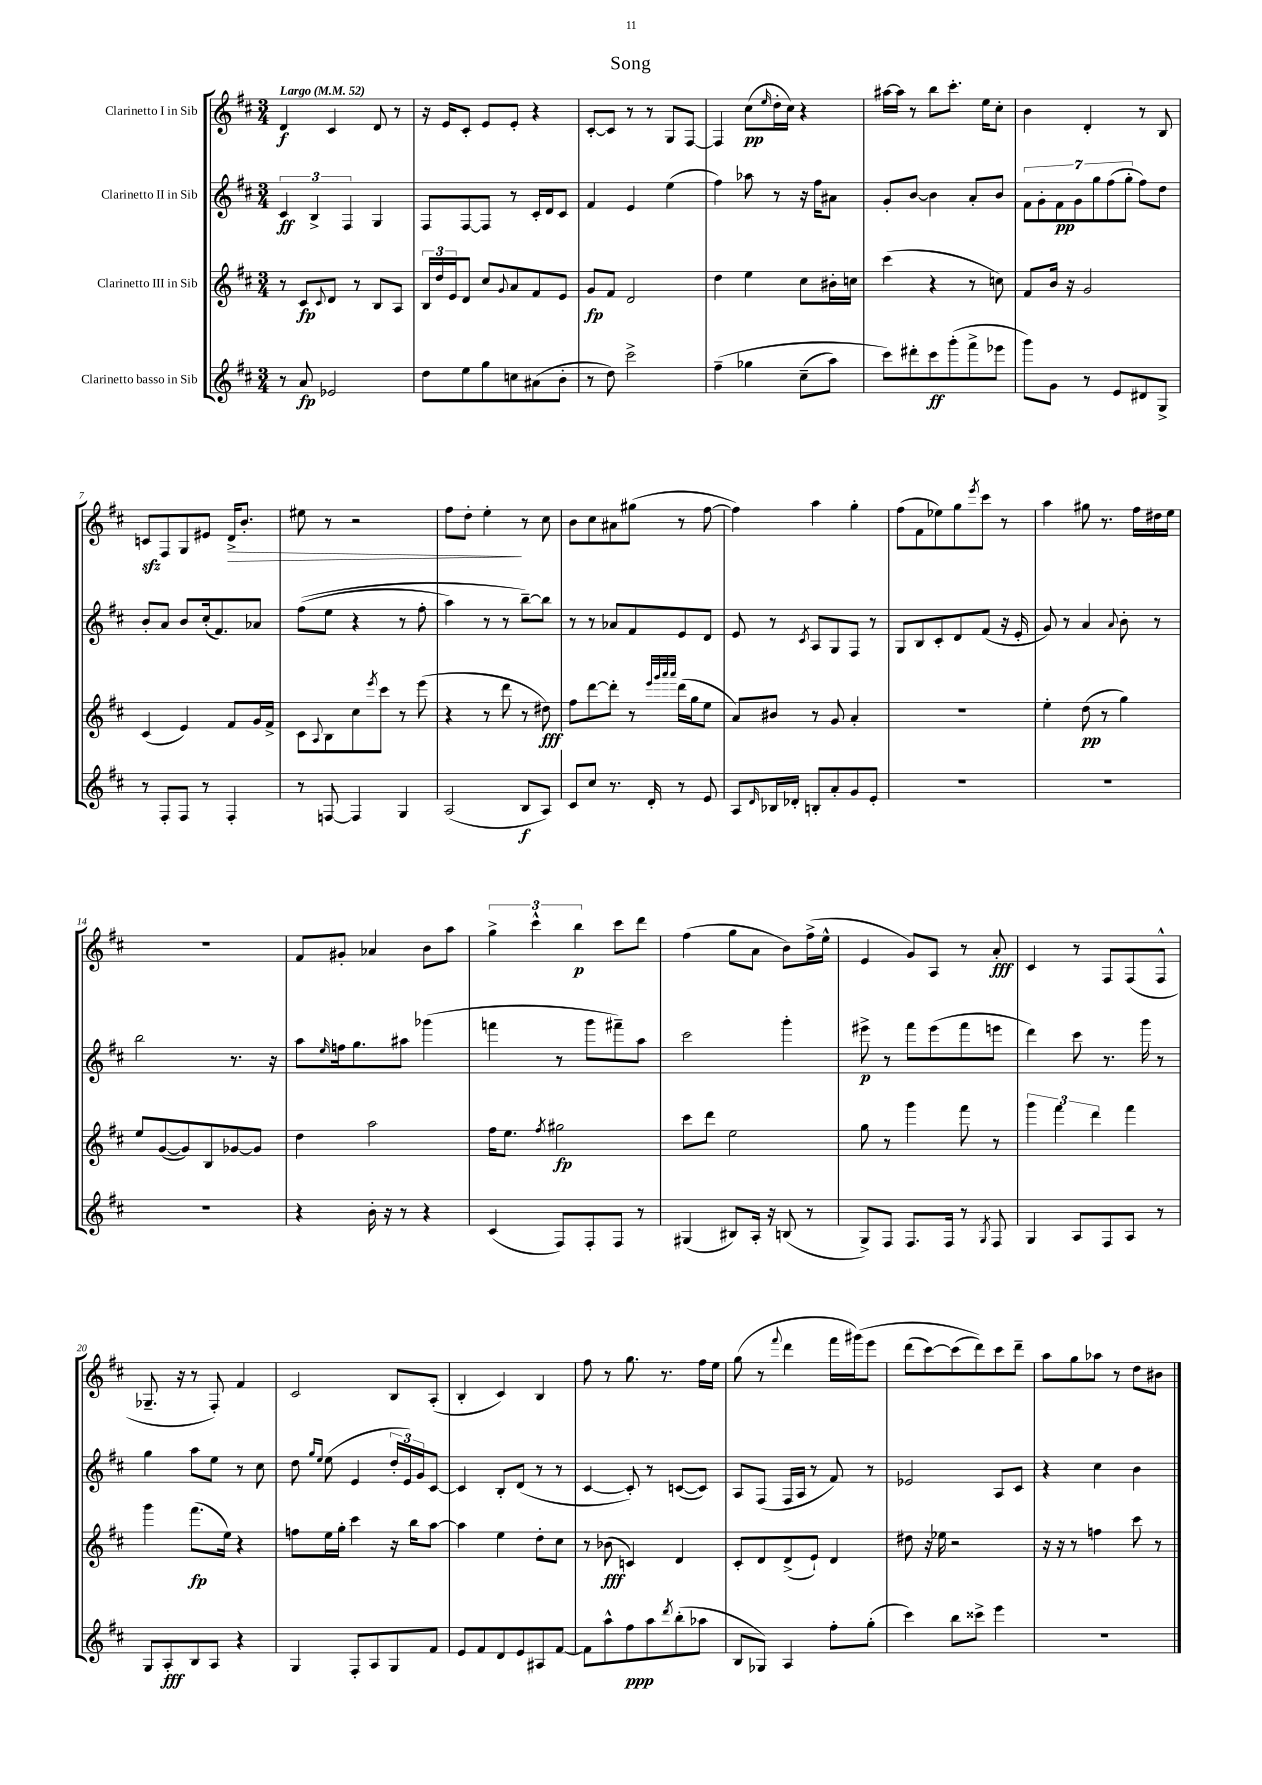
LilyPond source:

\header { title = "Song" }
<<
\new StaffGroup <<
\new Staff = "s0" \with { instrumentName = "Clarinetto I in Sib" } {
    \clef treble \key d \major \numericTimeSignature \time 3/4 \tempo "Largo" 4 = 52
    d'4\f cis'4 d'8 r8 |
    r16 e'16 cis'8-. e'8 e'8-. r4 |
    cis'8~-. cis'8 r8 r8 g8 fis8~ |
    fis4 cis''8\pp( \grace { e''16 } d''16-. cis''16) r4 |
    ais''16~ ais''16 r8 b''8 cis'''8.-. e''16 cis''8-. |
    b'4 d'4-. r8 b8 |
    c'8\sfz fis8 g8 eis'8 d'16->\> b'8.-. |
    eis''8 r8 r2 |
    fis''8 d''8-. e''4-.\! r8 cis''8 |
    b'8 cis''8 ais'8 gis''8( r8 fis''8~ |
    fis''4) a''4 g''4-. |
    fis''8( fis'8 ees''8) g''8 \acciaccatura { e'''8 } cis'''8 r8 |
    a''4 gis''8 r8. fis''16 dis''16 e''16 |
    R2. |
    fis'8 gis'8-. aes'4 b'8 a''8 |
    \tuplet 3/2 { g''4-> cis'''4-^ b''4\p } cis'''8 d'''8 |
    fis''4( g''8 a'8 b'8) fis''16->( e''16-^ |
    e'4 g'8) a8 r8 a'8-.\fff |
    cis'4 r8 fis8 fis8( fis8-^ |
    ges8.-- r16 r8 fis8-.) fis'4 |
    cis'2 b8 a8-.( |
    b4-. cis'4) b4 |
    fis''8 r8 g''8. r8. fis''16 e''16 |
    g''8( r8 \appoggiatura { fis'''8 } d'''4 fis'''16 gis'''16)\( e'''8 |
    d'''8( cis'''8~) cis'''8( d'''8)\) cis'''8 d'''8-- |
    a''8 g''8 aes''8 r8 d''8 bis'8 \bar "|." |
}
\new Staff = "s1" \with { instrumentName = "Clarinetto II in Sib" } {
    \clef treble \key d \major \numericTimeSignature \time 3/4
    \tuplet 3/2 { cis'4\ff b4-> fis4 } g4 |
    fis8 fis8~ fis8 r8 cis'16-. d'16 cis'8 |
    fis'4 e'4 e''4( |
    fis''4) aes''8 r8 r16 fis''16 ais'8 |
    g'8-. b'8~ b'4 a'8-. b'8 |
    \tuplet 7/4 { fis'8 g'8-. fis'8\pp g'8 g''8 fis''8( g''8-. } fis''8) d''8 |
    b'8-. a'8 b'8 cis''16-.( fis'8.) aes'8 |
    fis''8(\( e''8 r4 r8 fis''8-. |
    a''4) r8 r8 b''8~--\) b''8 |
    r8 r8 aes'8 fis'8 e'8 d'8 |
    e'8 r8 \acciaccatura { cis'8 } a8 g8 fis8 r8 |
    g8 b8 cis'8-. d'8 fis'8( r16 e'16-. |
    g'8) r8 a'4 \appoggiatura { a'8 } b'8-. r8 |
    b''2 r8. r16 |
    a''8 \grace { e''16 } f''16 g''8. ais''8 ges'''4( |
    f'''4 r8 g'''8 fis'''8--) a''8 |
    cis'''2 g'''4-. |
    eis'''8->\p r8 fis'''8 eis'''8( fis'''8 e'''8 |
    d'''4) cis'''8 r8. g'''16 r8 |
    g''4 a''8 e''8 r8 cis''8 |
    d''8 \grace { g''16 e''16 } e''8( e'4 \tuplet 3/2 { d''16-. e'16) g'16 } cis'8~ |
    cis'4 b8-. d'8( r8 r8 |
    cis'4~ cis'8-.) r8 c'8~( c'8) |
    a8 fis8( fis16 a16 r8 fis'8) r8 |
    ees'2 a8 cis'8 |
    r4 cis''4 b'4 \bar "|." |
}
\new Staff = "s2" \with { instrumentName = "Clarinetto III in Sib" } {
    \clef treble \key d \major \numericTimeSignature \time 3/4
    r8 cis'8\fp \appoggiatura { cis'8 } d'8 r8 b8 a8 |
    \tuplet 3/2 { b16 d''16 e'16 } d'8 cis''8 \appoggiatura { g'8 } a'8 fis'8 e'8 |
    g'8\fp fis'8 d'2 |
    d''4 e''4 cis''8 bis'16-. c''16 |
    cis'''4( r4 r8 c''8) |
    fis'8 b'16 r16 g'2 |
    cis'4( e'4) fis'8 g'16 fis'16-> |
    cis'8 \appoggiatura { a8 } b8 cis''8 \acciaccatura { e'''8 } cis'''8 r8 e'''8( |
    r4 r8 d'''8 r8 dis''8\fff) |
    fis''8 d'''8~ d'''8-. r8 \grace { e'''32 g'''32 a'''32 a'''32 } d'''16( g''16 e''8 |
    a'8) bis'8 r8 g'8 a'4-. |
    R2. |
    e''4-. d''8\pp( r8 g''4) |
    e''8 g'8~( g'8) b8 ges'8~ ges'8 |
    d''4 a''2 |
    fis''16 e''8. \acciaccatura { fis''8 } gis''2\fp |
    cis'''8 d'''8 e''2 |
    g''8 r8 g'''4 fis'''8 r8 |
    \tuplet 3/2 { g'''4 fis'''4 d'''4 } fis'''4 |
    g'''4 fis'''8.\fp( e''16) r4 |
    f''8 e''16 g''16-. cis'''4 r16 b''16 a''8~ |
    a''4 e''4 d''8-. cis''8 |
    r8 bes'8\fff( c'4) d'4 |
    cis'8-. d'8 d'8->( e'8-!) d'4 |
    dis''8 r16 ees''16 r2 |
    r16 r16 r8 f''4 cis'''8 r8 \bar "|." |
}
\new Staff = "s3" \with { instrumentName = "Clarinetto basso in Sib" } {
    \clef treble \key d \major \numericTimeSignature \time 3/4
    r8 a'8\fp ees'2 |
    d''8 e''8 g''8 c''8 ais'8( b'8-. |
    r8 d''8) cis'''2-> |
    fis''4--\( ges''4 cis''8--( a''8) |
    cis'''8\) dis'''8-. cis'''8\ff g'''8-.( fis'''8-> ees'''8 |
    g'''8) g'8 r8 e'8 dis'8 g8-> |
    r8 fis8-. fis8 r8 fis4-. |
    r8 f8~ f4 g4 |
    a2( b8\f a8) |
    cis'8 cis''8 r8. d'16-. r8 e'8 |
    a8 \grace { d'16 } bes16 des'16-. b8-. a'8-. g'8 e'8-. |
    R2. |
    R2. |
    R2. |
    r4 b'16-. r16 r8 r4 |
    cis'4( fis8) fis8-. fis8 r8 |
    gis4( bis8) a16-. r16 b8( r8 |
    g8->) fis8 fis8. fis16 r8 \acciaccatura { g8 } fis8 |
    g4 a8 fis8 a8 r8 |
    g8 a8-.\fff b8 a8 r4 |
    g4 fis8-. a8 g8 fis'8 |
    e'8 fis'8 d'8 e'8 ais8 fis'8~ |
    fis'8 a''8-^ fis''8\ppp a''8 \acciaccatura { d'''8 } b''8-.( aes''8 |
    b8 ges8) a4 fis''8-. g''8-.( |
    cis'''4) b''8 cisis'''8-> e'''4 |
    R2. \bar "|." |
}
>>
>>
